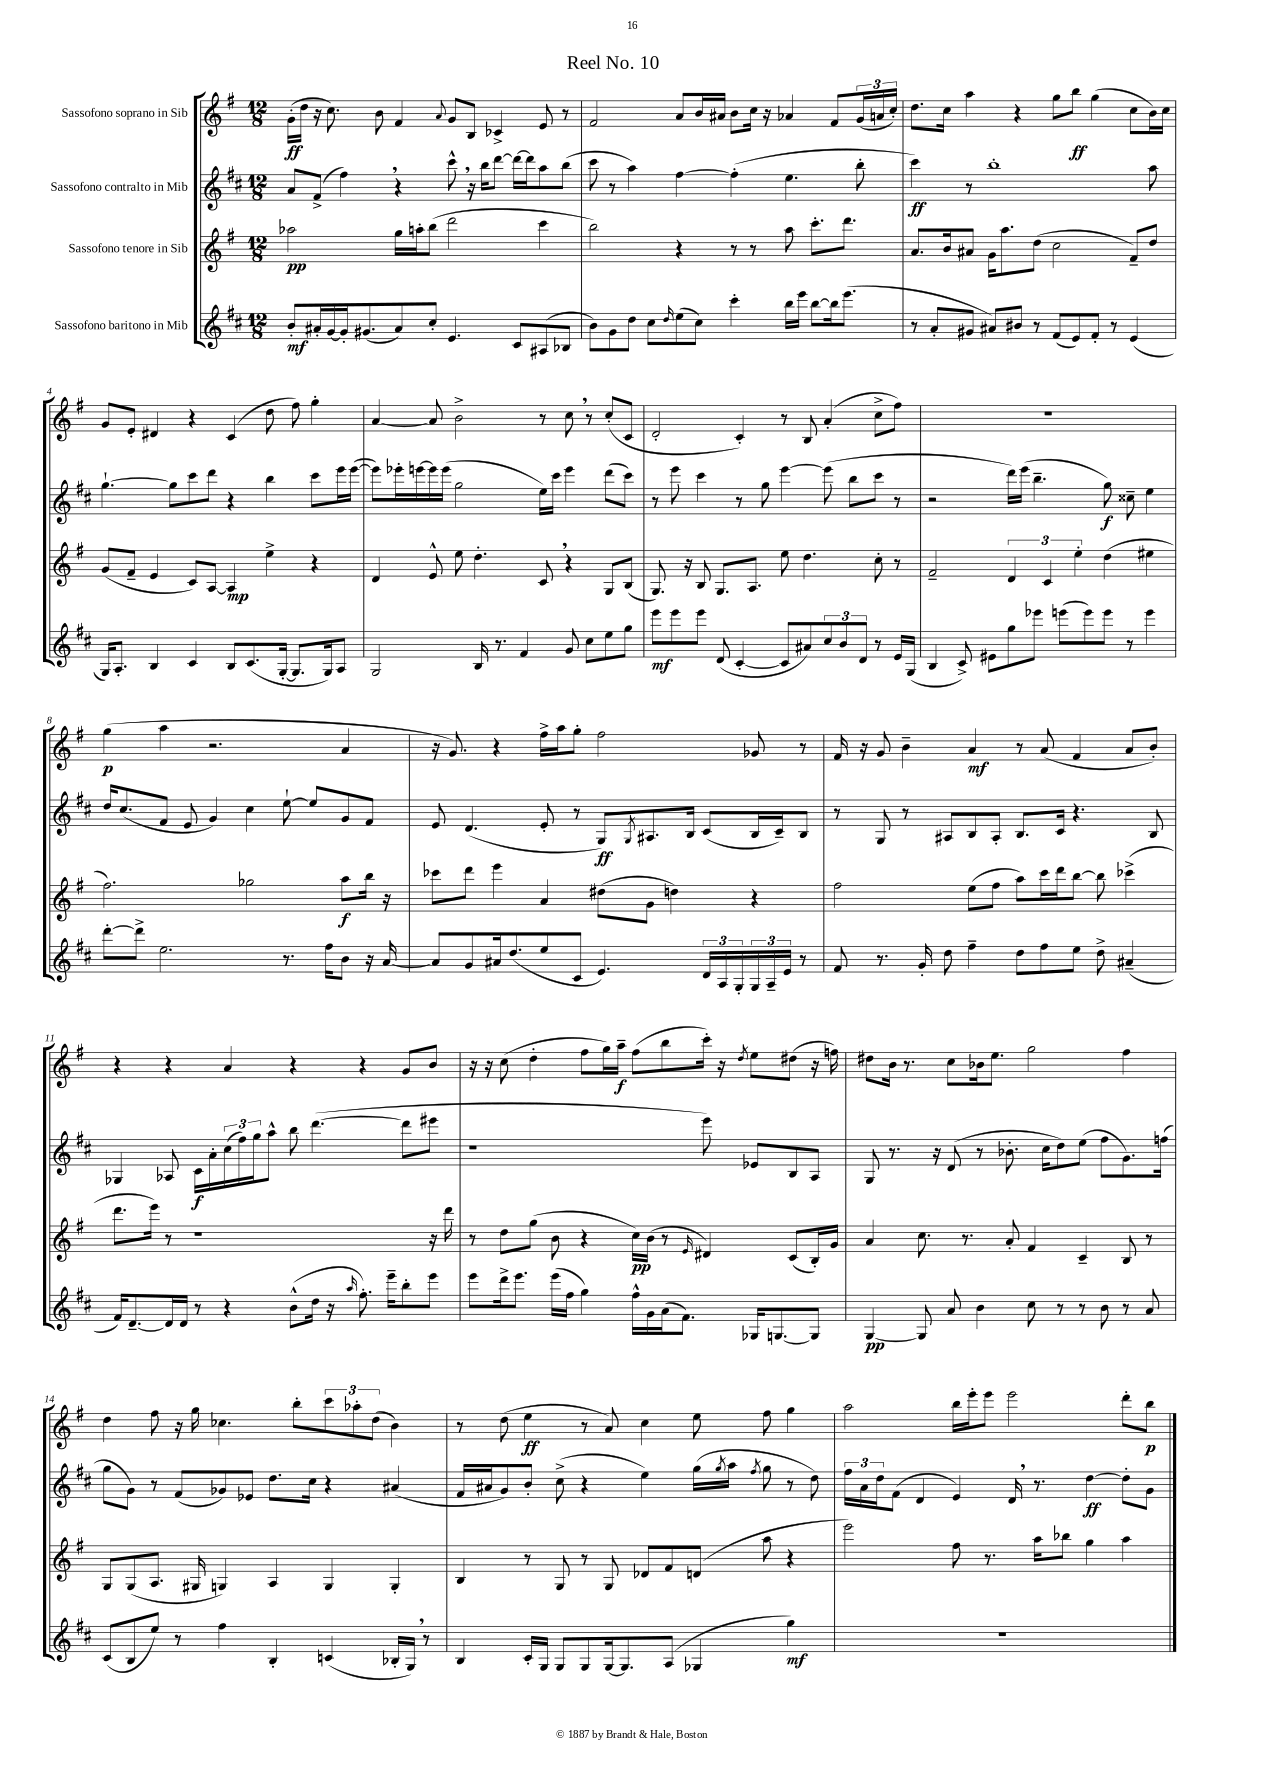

**kern	**kern	**kern	**kern
*staff4	*staff3	*staff2	*staff1
*clefG2	*clefG2	*clefG2	*clefG2
*k[f#c#]	*k[f#]	*k[f#c#]	*k[f#]
*M12/8	*M12/8	*M12/8	*M12/8
8b'	2aa-	8a	(16g'
.	.	.	16dd
16a#'	.	(8f#^	16r
[16g	.	.	8.cc)
16g']	.	4ff#)	.
(8.g#	.	.	.
.	.	.	8b
8a#)	16gg	4r	4f#
.	16aa'	.	.
8cc#'	(8bb	.	.
.	.	.	8qqa
4.e	2ddd	8ccc#^^	8g
.	.	16r	8B
.	.	16bb	.
.	.	[8ddd	4c-^
8c#	.	16ddd_	.
.	.	16ddd]	.
(8A#	4ccc	8aa	8e
8B-	.	(8bb	8r
=	=	=	=
8b)	2bb)	8ccc#	2f#
8g	.	8r	.
8dd	.	4aa)	.
8cc#	.	.	.
16qqdd	.	.	.
(8ee	4r	[4ff#	8a
8cc#)	.	.	16b
.	.	.	16a#
4ccc#'	8r	(4ff#']	8b
.	8r	.	16cc
.	.	.	16r
16bb	8aa	4.ee	4a-
16eee	.	.	.
[8bb	8.ccc'	.	.
16bb]	.	.	8f#
(8.eee	8.ddd	.	.
.	.	8bb'	(24g
.	.	.	24a
.	.	.	24cc')
=	=	=	=
8r	8.a	4ccc#)	8.dd
8a'	.	.	.
.	16b	.	16cc
8g#	8a#	8r	4aa
8a#)	16g	1bb'	.
.	8.aa	.	.
8b#	.	.	4r
8r	(8dd	.	.
(8f#	2cc	.	8gg
8e)	.	.	8bb
8f#'	.	.	(4gg
8r	.	.	.
(4e	8f#~)	.	8cc
.	8dd	8aa	16b)
.	.	.	16cc
=	=	=	=
16G)	(8g	[4.gg`	8g
8.A'	.	.	.
.	8f#~	.	8e'
4B	4e	.	4d#
.	.	8gg]	.
4c#	8c)	8ccc#	4r
.	[8A	8ddd	.
8B	4A]	4r	(4c
(8.c#	.	.	.
.	4ee^	4bb	8dd
[16G'	.	.	.
8.G]	.	.	8ff#)
.	4r	8ccc#	4gg'
16G)	.	.	.
8A	.	16eee	.
.	.	([16eee	.
=	=	=	=
2G	4d	8eee])	[4a
.	.	16eee-'	.
.	.	[16eee	.
.	8e^^	16eee]	8a]
.	.	(16eee	.
.	8ee	2gg	2b^
16B	4.dd'	.	.
8.r	.	.	.
4f#	.	.	.
.	8c	16ee)	8r
.	.	16ccc#	.
8g	4r	4eee	8cc
8cc#	.	.	8r
8ee	8G	(8ddd	(8cc'
8gg	(8B	8ccc#)	8c
=	=	=	=
8eee	8.G)	8r	2d'
8eee	.	8eee	.
.	16r	.	.
8eee	8B	4ccc#	.
(8d	8.G	.	.
[4c#'	.	8r	4c')
.	8.A	.	.
.	.	8gg	.
8c#]	8ee	[4eee	8r
8a#)	4.dd	.	8B
12cc#	.	(8eee]	(4a'
12b	.	.	.
.	.	8bb	.
12d	.	.	.
8r	8cc'	8ccc#	8cc^
16e	8r	8r	8ff#)
(16G	.	.	.
=	=	=	=
4B	2f#~	2r	1.r
8c#^)	.	.	.
8e#	.	.	.
8gg	6d	16ddd)	.
.	.	(16eee	.
8eee-	.	4.bb~	.
.	6c	.	.
(8eee	.	.	.
.	6ee'	.	.
8eee)	.	.	.
8eee	(4dd	8gg)	.
8r	.	8cc##~	.
4eee	4ee#	4ee	.
=	=	=	=
[8ddd'	2.ff#)	16dd	(4gg
.	.	(8.cc#	.
8ddd^]	.	.	.
2.ee	.	8f#	4aa
.	.	8e	.
.	.	4g)	2.r
.	2gg-	4cc#	.
8.r	.	[8ee`	.
.	.	8ee]	.
16ff#	.	.	.
8b	8aa	8g	4a
16r	16bb	8f#	.
[16a	16r	.	.
=	=	=	=
8a]	8ccc-	8e	16r
.	.	.	8.g)
8g	8ddd	(4.d	.
16a#	4eee	.	4r
(8.dd	.	.	.
8ee	4a	8e'	16ff#^
.	.	.	16aa
8c#	.	8r	8gg'
4.e)	(8dd#	8G)	2ff#
.	.	8qG	.
.	8g	8.A#	.
.	4dd)	.	.
.	.	16B	.
24d	.	(8c#	.
24A	.	.	.
24G'	.	.	.
24G	4r	16B	8g-
24A~	.	.	.
.	.	16c#~)	.
24e	.	.	.
8r	.	8B	8r
=	=	=	=
8f#	2ff#	8r	16f#
.	.	.	16r
8.r	.	8G	8g
.	.	8r	4b~
16g'	.	.	.
8dd	.	8A#	.
4ff#~	(8ee	8B	4a
.	8ff#	8A#'	.
8dd	8aa)	8.B	8r
8ff#	16ccc	.	(8a
.	16ddd	16c#	.
8ee	[8bb	4.r	4f#
8dd^	8bb]	.	.
(4a#~	(4ccc-^	.	8a
.	.	8B	8b')
=	=	=	=
16f#)	8.ddd	4G-	4r
[8.d~	.	.	.
.	16eee)	.	.
16d]	8r	8A-	4r
16d	.	.	.
8r	1r	16c#	.
.	.	16a'	.
4r	.	(24cc#	4a
.	.	24ff#)	.
.	.	24gg	.
.	.	8aa^^	.
(8b^^	.	8bb	4r
16dd	.	([4.ddd	.
16r	.	.	.
16qqaa	.	.	.
8.ff#')	.	.	4r
16eee~	.	.	.
8bb'	.	8ddd]	8g
8eee	16r	8eee#	8b
.	16ddd	.	.
=	=	=	=
8eee	8r	1r	16r
.	.	.	16r
16ddd^	8dd	.	(8cc
8.eee	.	.	.
.	(8gg	.	4dd'
(16eee	8b	.	.
16ff#	.	.	.
4gg)	4r	.	8ff#
.	.	.	16gg)
.	.	.	16aa~
16ff#^^	16cc)	.	(8ff#
16g	(16b	.	.
(16a	8r	.	8bb
8.f#)	.	.	.
.	16qqe	.	.
.	4d#)	8eee)	16ccc')
.	.	.	16r
.	.	.	8qdd
16G-	.	8e-	8ee
[8.G	.	.	.
.	(8c	8B	(8dd#
8G]	16B')	8A	16r
.	16g	.	16ff)
=	=	=	=
[4G	4a	8G	8dd#
.	.	8.r	16b
.	.	.	8.r
8G]	8.cc	.	.
.	.	16r	.
8a	.	(8d	8cc
.	8.r	.	.
4b	.	8r	16b-
.	.	.	8.ee
.	8a'	8.b-'	.
8cc#	4f#	.	2gg
.	.	16cc#	.
8r	.	8dd)	.
8r	4c~	(8ee	.
8b	.	8ff#	.
8r	8B	8.g)	4ff#
8a	8r	.	.
.	.	(16ff	.
=	=	=	=
(8c#	8G	8gg	4dd
8B	(8G	8g)	.
8ee)	8.A	8r	8ff#
8r	.	(8f#	16r
.	16G#	.	16gg
4ff#	4G)	8g-)	4.cc-
.	.	8e-	.
4B'	4A	8.dd	.
.	.	.	8bb'
.	.	16cc#	.
(4c	4G	4r	12ccc
.	.	.	12aa-'
.	.	.	(12dd
16B-'	4G'	(4a#	4b)
16G)	.	.	.
8r	.	.	.
=	=	=	=
4B	4B	16f#	8r
.	.	16a#	.
.	.	8g)	(8dd
16c#'	8r	8b'	4ee
16G	.	.	.
8G	8G	(8cc#^	.
8G	8r	4r	8r
[16G	8G	.	8a)
8.G]	.	.	.
.	8d-	4ee)	4cc
(8A	8f#	.	.
4G-	(8d	(16gg	8ee
.	.	8qgg	.
.	.	16aa	.
.	.	8qff#	.
.	8aa	8gg	8ff#
4gg)	4r	8r	4gg
.	.	8dd)	.
=	=	=	=
1.r	2eee)	24ff#	2aa
.	.	24a	.
.	.	24dd	.
.	.	(8f#	.
.	.	4d	.
.	8ff#	4e)	16bb
.	.	.	16eee'
.	8.r	.	8eee
.	.	16d	2eee
.	16aa	8.r	.
.	8bb-	.	.
.	4gg	[4dd	.
.	4aa	8dd']	8ddd'
.	.	8g	8bb
==	==	==	==
*-	*-	*-	*-
